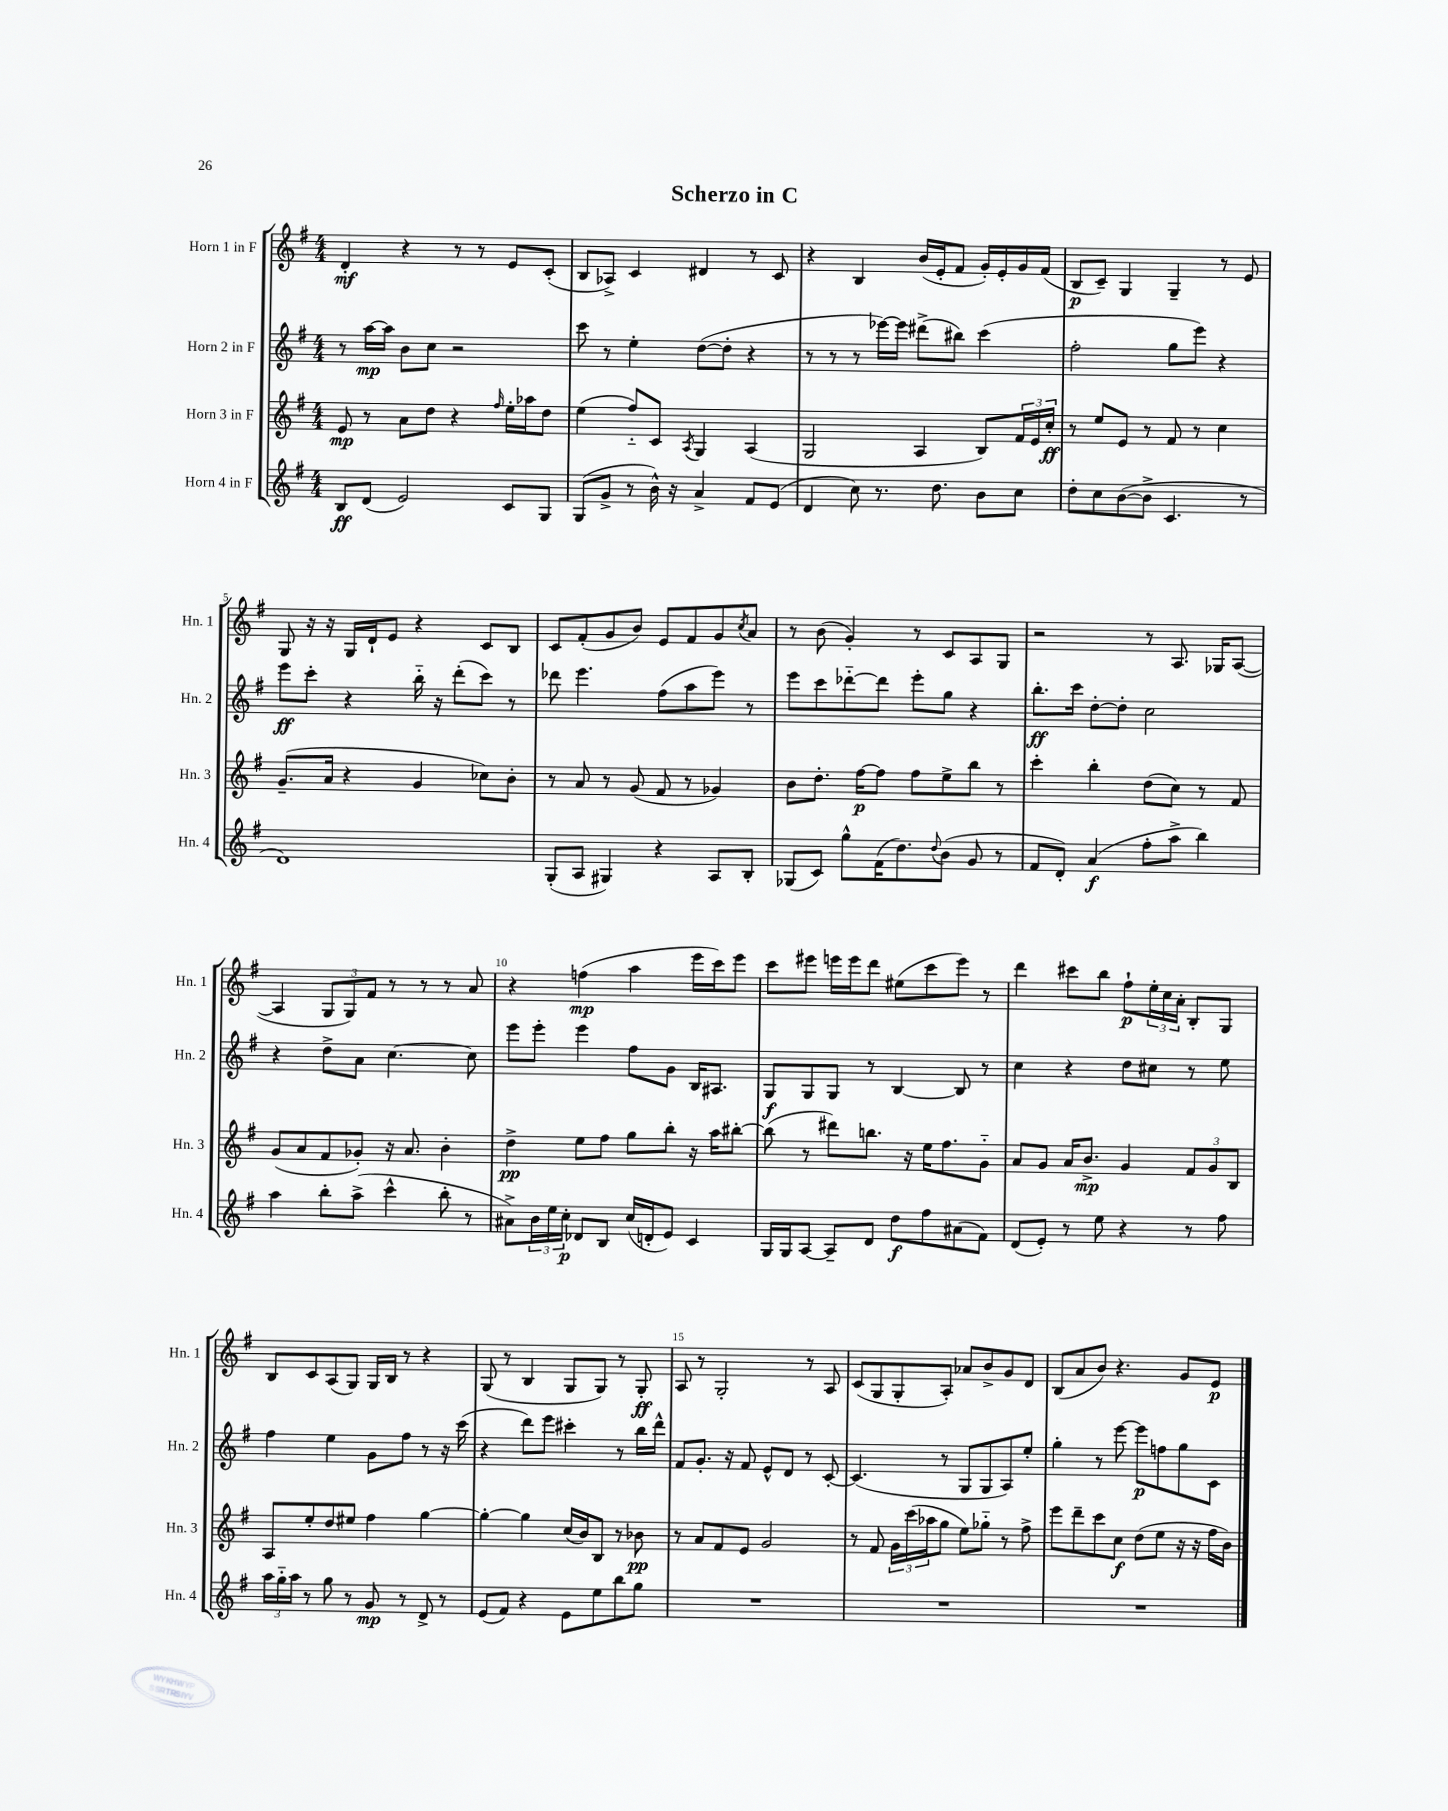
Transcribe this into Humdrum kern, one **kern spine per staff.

**kern	**dynam	**kern	**dynam	**kern	**dynam	**kern	**dynam
*part4	*part4	*part3	*part3	*part2	*part2	*part1	*part1
*staff4	*staff4	*staff3	*staff3	*staff2	*staff2	*staff1	*staff1
*I"Horn 4 in F	*	*I"Horn 3 in F	*	*I"Horn 2 in F	*	*I"Horn 1 in F	*
*I'Hn. 4	*	*I'Hn. 3	*	*I'Hn. 2	*	*I'Hn. 1	*
*clefG2	*	*clefG2	*	*clefG2	*	*clefG2	*
*k[f#]	*	*k[f#]	*	*k[f#]	*	*k[f#]	*
*M4/4	*	*M4/4	*	*M4/4	*	*M4/4	*
=1	=1	=1	=1	=1	=1	=1	=1
8B/L	ff	8e/	mp	8r	.	4d'/	mf
(8d/J	.	8r	.	[16aa\LL	mp	.	.
.	.	.	.	16aa\JJ]	.	.	.
2e/)	.	8a\L	.	8b\L	.	4r	.
.	.	8dd\J	.	8cc\J	.	.	.
.	.	4r	.	2r	.	8r	.
.	.	.	.	.	.	8r	.
.	.	16qqff#/	.	.	.	.	.
8c/L	.	16ee'\LL	.	.	.	8e/L	.
.	.	16aa-X\J	.	.	.	.	.
8G/J	.	8dd\J	.	.	.	(8c'/J	.
=2	=2	=2	=2	=2	=2	=2	=2
(8G/L	.	(4ee\	.	8ccc\	.	8B/L	.
8g^/J	.	.	.	8r	.	8A-X^/J)	.
8r	.	8ff#/L)	.	4ee'\	.	4c/	.
16b^^\)	.	8c/J	.	.	.	.	.
16r	.	.	.	.	.	.	.
.	.	8qA/	.	.	.	.	.
4a^/	.	4G/	.	([8dd\L	.	4d#X/	.
.	.	.	.	8dd'\J]	.	.	.
8f#/L	.	(4A/	.	4r	.	8r	.
(8e/J	.	.	.	.	.	8c/	.
=3	=3	=3	=3	=3	=3	=3	=3
4d/	.	2G/	.	8r	.	4r	.
.	.	.	.	8r	.	.	.
8cc\)	.	.	.	8r	.	4B/	.
8.r	.	.	.	[16eee-X\LL)	.	.	.
.	.	.	.	16eee-\JJ]	.	.	.
.	.	4A/	.	(8ddd#X^\L	.	(16b/LL	.
8.dd\	.	.	.	.	.	16e'/J	.
.	.	.	.	8bb#X\J)	.	8f#/J	.
8b\L	.	8B/L)	.	(4ccc\	.	16g'/LL)	.
.	.	.	.	.	.	16e'/	.
8cc\J	.	24f#/L	.	.	.	16g/	.
.	.	24e/	.	.	.	.	.
.	.	.	.	.	.	(16f#/JJ	.
.	.	24cc'/JJ	ff	.	.	.	.
=4	=4	=4	=4	=4	=4	=4	=4
8dd'\L	.	8r	.	2ff#'\	.	8B/L	p
8cc\	.	8ee/L	.	.	.	8c~/J)	.
([8b\	.	8e/J	.	.	.	4G/	.
8b^\J]	.	8r	.	.	.	.	.
4.c/	.	8f#/	.	8gg\L	.	4G~/	.
.	.	8r	.	8eee\J)	.	.	.
.	.	4cc\	.	4r	.	8r	.
8r	.	.	.	.	.	8e/	.
!!LO:LB:g=z
=5	=5	=5	=5	=5	=5	=5	=5
1d)	.	(8.g~/L	.	8eee\L	ff	8G/	.
.	.	.	.	8ccc'\J	.	16r	.
.	.	16a/Jk	.	.	.	16r	.
.	.	4r	.	4r	.	16G/LL	.
.	.	.	.	.	.	16d`/J	.
.	.	.	.	.	.	8e/J	.
.	.	4g/	.	16bb\	.	4r	.
.	.	.	.	16r	.	.	.
.	.	.	.	(8ddd'\L	.	.	.
.	.	8cc-X\L)	.	8ccc\J)	.	8c/L	.
.	.	8b'\J	.	8r	.	8B/J	.
=6	=6	=6	=6	=6	=6	=6	=6
(8G'/L	.	8r	.	8ddd-X\	.	8c/L	.
8A/J	.	8a/	.	4.eee\	.	(8f#'/	.
4G#X/)	.	8r	.	.	.	8g/	.
.	.	(8g/	.	.	.	8b/J)	.
4r	.	8f#/	.	(8ff#\L	.	8e/L	.
.	.	8r	.	8aa\	.	8f#/	.
8A/L	.	4g-X/)	.	8eee\J)	.	8g/	.
.	.	.	.	.	.	8qcc/	.
8B'/J	.	.	.	8r	.	8a/J	.
=7	=7	=7	=7	=7	=7	=7	=7
(8G-X/L	.	8b\L	.	8eee\L	.	8r	.
8c/J)	.	8.dd'\J	.	8ccc\	.	(8b\	.
8gg^^\L	.	.	.	[8ddd-X\	.	4g'/)	.
.	.	[16ff#\KL	p	.	.	.	.
(16f#\K	.	8ff#\J]	.	8ddd-\J]	.	.	.
8.dd\)	.	.	.	.	.	.	.
.	.	8ff#\L	.	8eee'\L	.	8r	.
8qqdd/	.	.	.	.	.	.	.
(8b\J	.	8ee^\	.	8gg\J	.	8c/L	.
8g/	.	8bb\J	.	4r	.	8A/	.
8r	.	8r	.	.	.	8G/J	.
=8	=8	=8	=8	=8	=8	=8	=8
8f#/L	.	4ccc'\	.	8.bb'\L	ff	2r	.
8d'/J)	.	.	.	.	.	.	.
.	.	.	.	16ccc\Jk	.	.	.
(4a/	f	4bb'\	.	[8dd'\L	.	.	.
.	.	.	.	8dd'\J]	.	.	.
8ff#'\L	.	(8dd\L	.	2cc\	.	8r	.
8aa^\J	.	8cc\J)	.	.	.	8.A/	.
4bb\)	.	8r	.	.	.	.	.
.	.	.	.	.	.	16G-X/KL	.
.	.	8f#/	.	.	.	([8A/J	.
!!LO:LB:g=z
=9	=9	=9	=9	=9	=9	=9	=9
4aa\	.	(8g/L	.	4r	.	4A/]	.
.	.	8a/	.	.	.	.	.
8bb'\L	.	8f#/	.	8dd^\L	.	12G/L	.
.	.	.	.	.	.	12G/)	.
(8aa^\J	.	8g-X'/J)	.	8a\J	.	.	.
.	.	.	.	.	.	12f#/J	.
4ccc^^\	.	16r	.	[4.cc\	.	8r	.
.	.	8.a/	.	.	.	.	.
.	.	.	.	.	.	8r	.
8bb'\	.	4b'\	.	.	.	8r	.
8r	.	.	.	8cc\]	.	8a/	.
=10	=10	=10	=10	=10	=10	=10	=10
8a#X^\L)	.	4dd^\	pp	8eee\L	.	4r	.
24b\L	.	.	.	8eee'\J	.	.	.
24ee\	.	.	.	.	.	.	.
24cc'\JJ	p	.	.	.	.	.	.
8d-X/L	.	8ee\L	.	4eee\	.	(4ffn\	mp
8B/J	.	8ff#\J	.	.	.	.	.
(16cc/LL	.	8gg\L	.	8ff#\L	.	4aa\	.
16dn'/J	.	.	.	.	.	.	.
8e/J)	.	8bb'\J	.	8g\J	.	.	.
4c/	.	16r	.	16B/KL	.	16eee\LL	.
.	.	16aa\KL	.	8.A#X/J	.	16ccc\J)	.
.	.	[8bb#X'\J	.	.	.	8eee\J	.
=11	=11	=11	=11	=11	=11	=11	=11
16G/LL	.	(8bb#\]	.	8G/L	f	8ccc\L	.
16G/J	.	.	.	.	.	.	.
[8A/J	.	8r	.	8G/	.	8eee#X\J	.
8A~/L]	.	8ddd#X\L)	.	8G/J	.	16eeen\LL	.
.	.	.	.	.	.	16eee\J	.
8d/J	.	8.bbn\J	.	8r	.	8ddd\J	.
8dd\L	f	.	.	[4B/	.	(8ee#X\L	.
.	.	16r	.	.	.	.	.
8ff#\	.	16ee\KL	.	.	.	8ccc\	.
.	.	8.ff#\	.	.	.	.	.
(8a#X\	.	.	.	8B/]	.	8eee\J)	.
8f#\J)	.	8g\J	.	8r	.	8r	.
=12	=12	=12	=12	=12	=12	=12	=12
(8d/L	.	8a/L	.	4cc\	.	4ddd\	.
8e'/J)	.	8g/J	.	.	.	.	.
8r	.	16a/KL	.	4r	.	8ccc#X\L	.
.	.	8.b^/J	mp	.	.	.	.
8ee\	.	.	.	.	.	8bb\J	.
4r	.	4g/	.	8dd\L	.	8ff#`\L	p
.	.	.	.	8cc#X\J	.	24ee'\L	.
.	.	.	.	.	.	24cc\	.
.	.	.	.	.	.	24a'\JJ	.
8r	.	12f#/L	.	8r	.	8B'/L	.
.	.	12g/	.	.	.	.	.
8ff#\	.	.	.	8ee\	.	8G/J	.
.	.	12B/J	.	.	.	.	.
!!LO:LB:g=z
=13	=13	=13	=13	=13	=13	=13	=13
24aa\LL	.	8A/L	.	4ff#\	.	8B/L	.
24gg\	.	.	.	.	.	.	.
24aa\JJ	.	.	.	.	.	.	.
8r	.	8ee'/	.	.	.	8c/	.
8gg\	.	8dd/	.	4ee\	.	(8A/	.
8r	.	8ee#X/J	.	.	.	8G/J)	.
8g/	mp	4ff#\	.	8g\L	.	16G/LL	.
.	.	.	.	.	.	16B/JJ	.
8r	.	.	.	8ff#\J	.	8r	.
8d^/	.	[4gg\	.	8r	.	4r	.
8r	.	.	.	16r	.	.	.
.	.	.	.	(16ccc\	.	.	.
=14	=14	=14	=14	=14	=14	=14	=14
(8e/L	.	4gg'\_	.	4r	.	(8G/	.
8f#/J)	.	.	.	.	.	8r	.
4r	.	4gg\]	.	8ddd\L)	.	4B/	.
.	.	.	.	8eee\J	.	.	.
8e\L	.	(16cc/LL	.	4ccc#X'\	.	8G/L	.
.	.	16b/J)	.	.	.	.	.
8ee\	.	8B/J	.	.	.	8G/J)	.
8bb\	.	8r	.	8r	.	8r	.
8gg\J	.	8b-X\	pp	16bb\LL	.	8G'/	ff
.	.	.	.	16ddd^^\JJ	.	.	.
=15	=15	=15	=15	=15	=15	=15	=15
1r	.	8r	.	8f#/L	.	8A/	.
.	.	8a/L	.	8.g'/J	.	8r	.
.	.	8f#/	.	.	.	2G'/	.
.	.	.	.	16r	.	.	.
.	.	8e/J	.	8f#/	.	.	.
.	.	2g/	.	8e^^/L	.	.	.
.	.	.	.	8d/J	.	.	.
.	.	.	.	8r	.	8r	.
.	.	.	.	[8c'/	.	8A/	.
=16	=16	=16	=16	=16	=16	=16	=16
1r	.	8r	.	(4.c/]	.	(8c/L	.
.	.	8f#/	.	.	.	8G/	.
.	.	24g\LL	.	.	.	8G'/	.
.	.	(24ccc\	.	.	.	.	.
.	.	24aa-X\J	.	.	.	.	.
.	.	8gg\J	.	8r	.	8A'/J)	.
.	.	8ee\L)	.	8G/L	.	8a-X/L	.
.	.	8gg-X\J	.	8G/	.	8b^/	.
.	.	8r	.	8A/)	.	8g/	.
.	.	8ff#^\	.	8ee'/J	.	8d/J	.
=17	=17	=17	=17	=17	=17	=17	=17
1r	.	8eee\L	.	4gg'\	.	(8B/L	.
.	.	8ddd~\	.	.	.	8a/	.
.	.	8ccc\	.	8r	.	8b/J)	.
.	.	8cc\J	f	[8eee\	.	4.r	.
.	.	(8dd\L	.	8eee\L]	p	.	.
.	.	8ee\J	.	8ffn\	.	.	.
.	.	16r	.	8gg\	.	8g/L	.
.	.	16r	.	.	.	.	.
.	.	16ff#\LL	.	8c\J	.	8e/J	p
.	.	16b\JJ)	.	.	.	.	.
==	==	==	==	==	==	==	==
*-	*-	*-	*-	*-	*-	*-	*-
